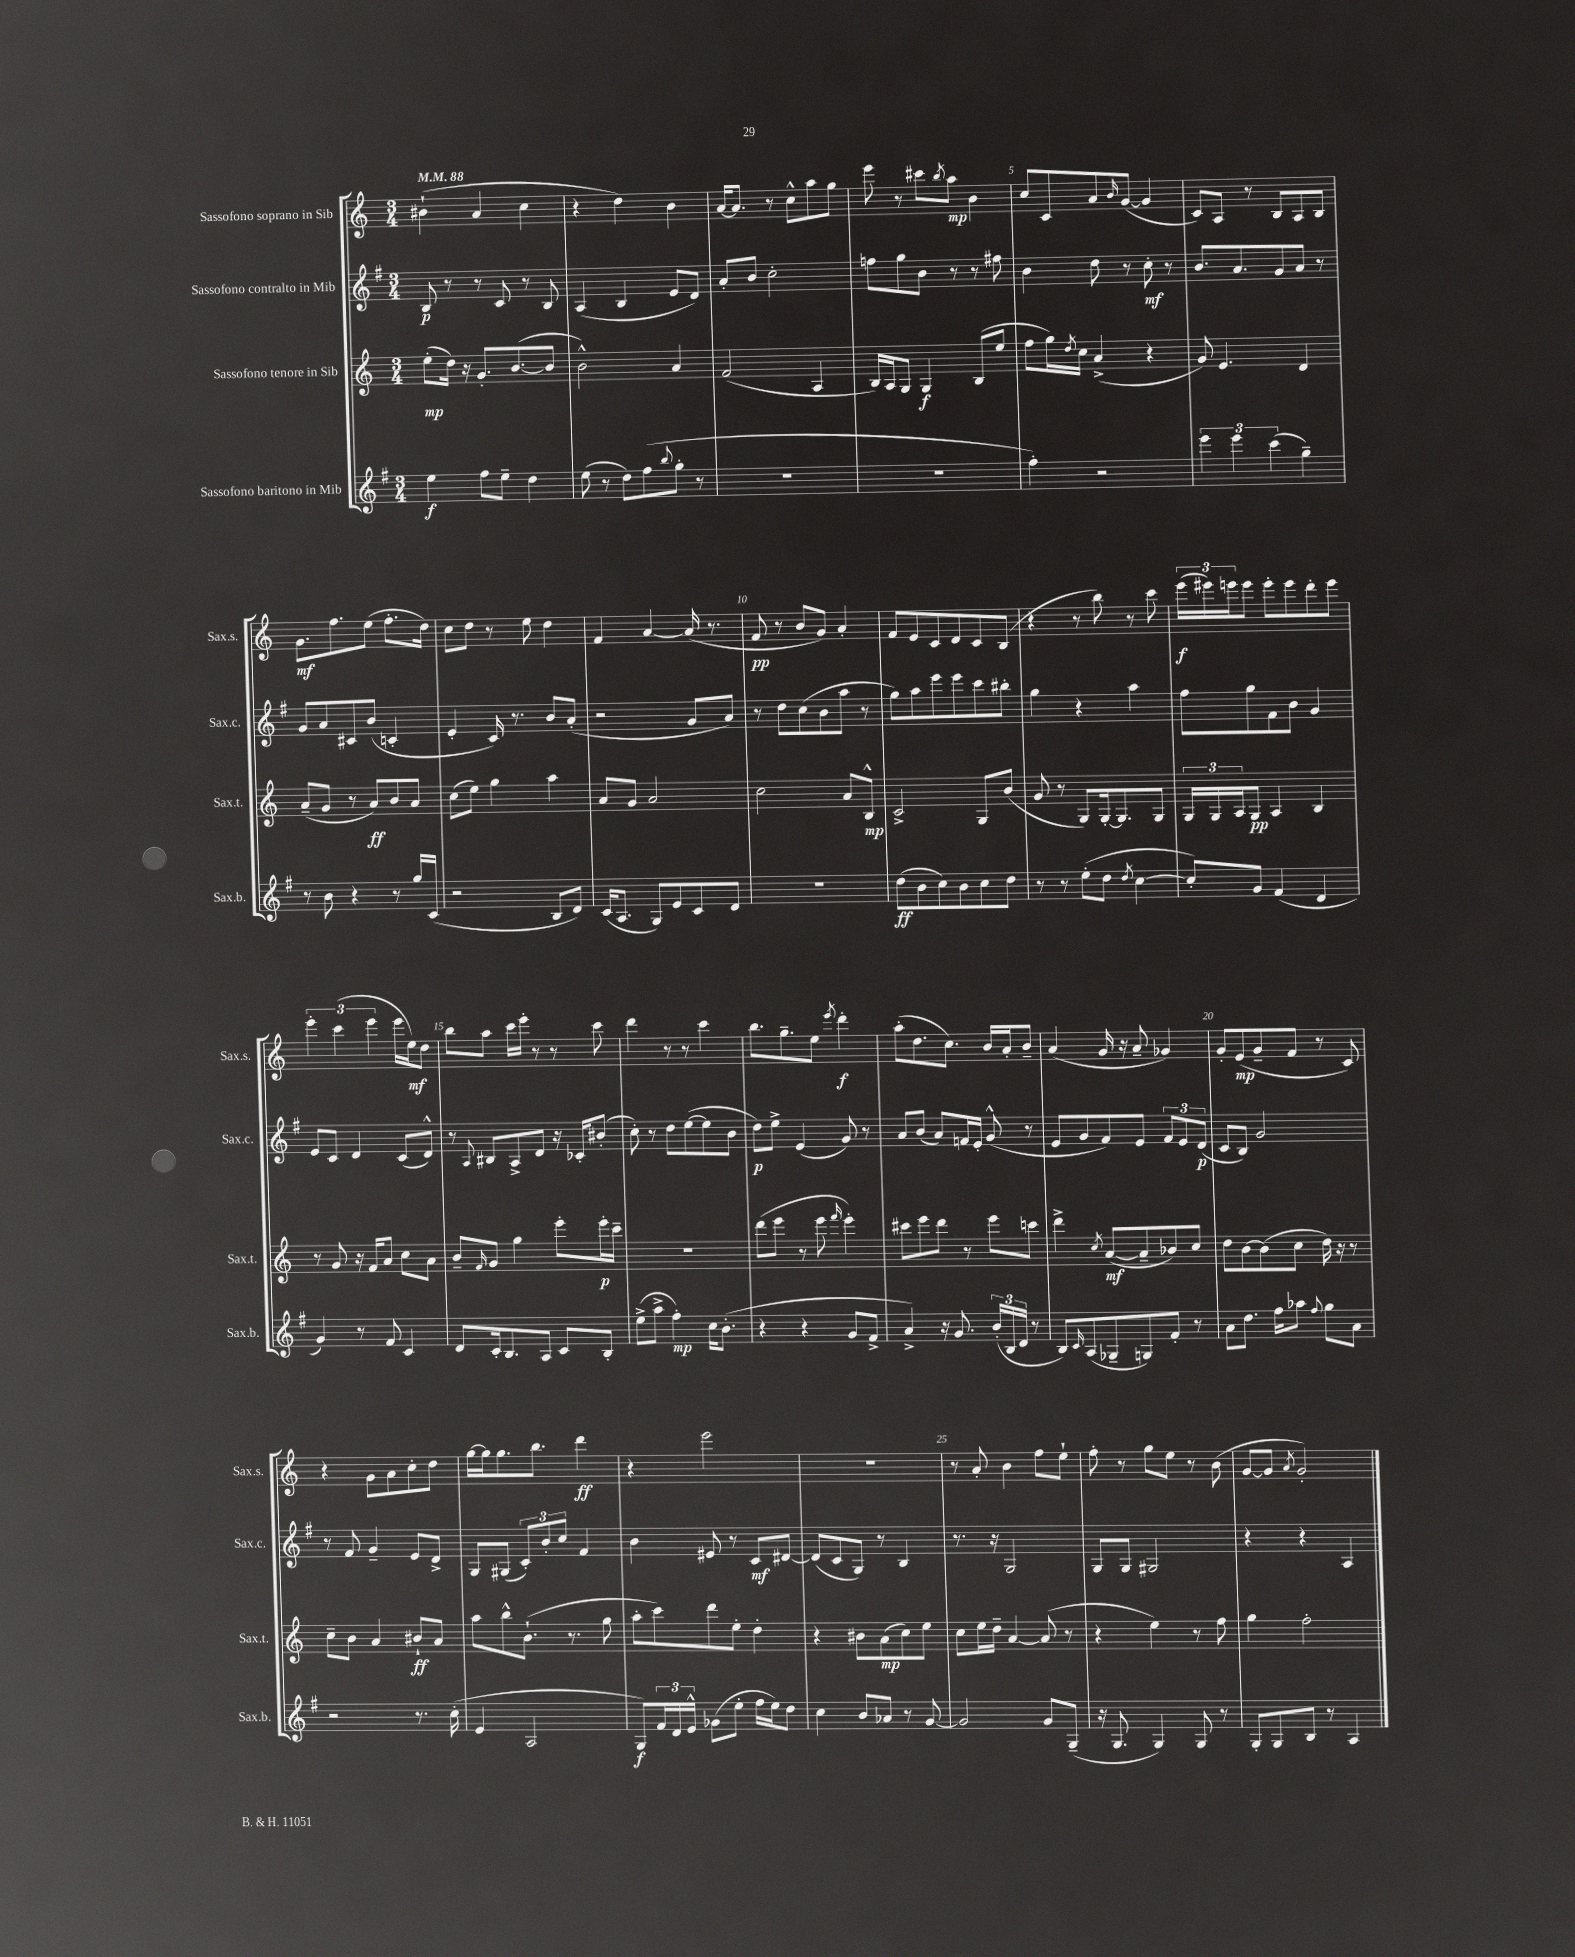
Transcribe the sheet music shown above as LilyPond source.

<<
\new StaffGroup <<
\new Staff = "s0" \with { instrumentName = "Sassofono soprano in Sib" shortInstrumentName = "Sax.s." } {
    \clef treble \key c \major \numericTimeSignature \time 3/4 \tempo 4 = 88
    bis'4-!( a'4 c''4 |
    r4 d''4) b'4 |
    a'16~ a'8. r8 c''8-^ a''8 g''8 |
    e'''8 r8 cis'''8 \acciaccatura { b''8 } a''8\mp b'4 |
    c''8 c'8 a'8 \grace { b'16 } g'8~( g'4 |
    c'8) a8 r8 b8 a8 b8 |
    g'8.\mf f''8. e''8( f''8.-. d''16) |
    c''8 d''8 r8 e''8 d''4 |
    f'4 a'4~ a'16( r8. |
    f'8\pp r8 b'8 g'8) a'4-. |
    f'8 e'8 c'8 d'8 c'8 b8( |
    r4 r8 b''8) r8 c'''8 |
    \tuplet 3/2 { e'''16\f( eis'''16) e'''16 } e'''8 e'''8-. e'''8 d'''8-. e'''8 |
    \tuplet 3/2 { e'''4-. c'''4( e'''4 } e'''16 e''16\mf) d''8 |
    b''8 a''8 c'''16 e'''16-. r8 r8 c'''8 |
    d'''4 r8 r8 c'''4 |
    b''8. g''8.-- e''8 \acciaccatura { e'''8 } d'''4-.\f |
    a''8-.( d''8. c''8.) b'16 a'16-. b'8-- |
    a'4( g'16 r16 a'8-- ges'4) |
    g'8-. e'8\mp( g'8-- f'8 r8 c'8) |
    r4 g'8 a'8 c''8-. d''8 |
    g''16~ g''16 g''8. b''8. d'''4\ff |
    r4 e'''2 |
    R2. |
    r8 a'8-. b'4 f''8 e''8-! |
    f''8-. r8 g''8 e''8 r8 b'8( |
    g'8~ g'8 \acciaccatura { a'8 } g'2-.) \bar "|." |
}
\new Staff = "s1" \with { instrumentName = "Sassofono contralto in Mib" shortInstrumentName = "Sax.c." } {
    \clef treble \key g \major \numericTimeSignature \time 3/4
    b8\p r8 r8 c'8 r8 b8 |
    a4( b4 e'8 d'8) |
    a'8-. b'8 c''2-. |
    f''8 g''8 b'8 r8 r8 fis''8 |
    b'4 d''8 r8 c''8-.\mf r8 |
    b'8. a'8. g'8 a'8 r8 |
    g'8 a'8 cis'8 b'8( c'4-. |
    e'4-. c'16) r8. b'8 a'8-.( |
    r2 g'8 a'8) |
    r8 d''8 c''8( b'8 a''8 r8 |
    g''8) a''8 e'''8 e'''8 c'''8 bis''8-. |
    g''4 r4 a''4 |
    fis''8 g''8 fis'8 b'8 g'4 |
    e'8 c'8 d'4 c'8( d'8-^) |
    r8 \appoggiatura { a8 } bis8 a8-> d'8 r16 ces'16-. bis'8-.( |
    c''8-.) r8 d''8 e''8~( e''8 b'8 |
    d''8\p) e''8-> e'4( g'8) r8 |
    a'8 b'8( a'8) f'16 e'16-. g'8-^( r8 |
    e'8 g'8 fis'8) e'8 \tuplet 3/2 { fis'8 e'8 d'8\p( } |
    c'8 b8) g'2 |
    r8 fis'8 g'4-- e'8 d'8-> |
    g8 gis8( \tuplet 3/2 { c'8-.) b'8-. c''8 } fis'4 |
    b'4 eis'8 r8 c'8\mf dis'8~ |
    dis'8( c'8 g8) r8 b4 |
    r8. r16 g2 |
    g8 g8 gis2 |
    r4 r4 a4 \bar "|." |
}
\new Staff = "s2" \with { instrumentName = "Sassofono tenore in Sib" shortInstrumentName = "Sax.t." } {
    \clef treble \key c \major \numericTimeSignature \time 3/4
    e''8-.\mp( d''16) r16 g'8.-. b'8.~( b'8 |
    b'2-^) a'4 |
    f'2( a4 |
    b16) a16 g8 g4\f b8( e''8 |
    f''8 g''16) \acciaccatura { d''8 } c''16 a'4->( r4 |
    g'8) e'4. d'4 |
    a'8--( g'8 r8 a'8\ff) b'8 a'8 |
    c''8( e''8) g''4 a''4 |
    a'8 g'8 a'2 |
    c''2 a'8 b8-^\mp |
    c'2-> g8 b'8( |
    g'8 r8 g8) g16~-. g8. g8 |
    \tuplet 3/2 { g16 g16 a16 } g8\pp a4 b4 |
    r8 g'8 r16 f'16 a'8 c''8 a'8 |
    b'8-- \grace { f'16 } g'8 g''4 e'''8-. e'''16-.\p c'''16-- |
    R2. |
    d'''8( e'''8 r8 e'''8 \grace { f'''16 } e'''4-.) |
    cis'''8 e'''8 d'''8 r8 e'''8 c'''8 |
    d'''4-> \acciaccatura { c''8 } a'8~\mf( a'8-- bes'8) c''8 |
    d''8 b'8~ b'8( c''8 d''16) r16 r8 |
    c''8-- b'8 a'4 bis'8-!\ff a'8 |
    a''8 b''8-^ b'8.-!( r8. g''8 |
    a''8-. c'''8) d'''8 e''8-. d''4-. |
    r4 bis'8 a'8\mp( c''8) e''8 |
    c''8 e''16 d''16-- a'4~ a'8( r8 |
    r4 e''4) r8 f''8 |
    g''4 f''2-. \bar "|." |
}
\new Staff = "s3" \with { instrumentName = "Sassofono baritono in Mib" shortInstrumentName = "Sax.b." } {
    \clef treble \key g \major \numericTimeSignature \time 3/4
    e''4\f fis''8 e''8-- d''4 |
    e''8( r8 d''8) fis''8( \appoggiatura { b''8 } g''8-. r8 |
    R2. |
    R2. |
    fis''4-.) r2 |
    \tuplet 3/2 { e'''4 e'''4 c'''4( } g''4--) |
    r8 b'8 r4 r8 g''16 c'16( |
    r2 b8 d'8) |
    c'16( a8. g8) e'8 c'8 d'8 |
    R2. |
    d''8\ff( b'8 c''8) b'8 c''8 d''8 |
    r8 r8 e''8-.( d''8 \acciaccatura { d''8 } c''4~ |
    c''8-.) g'8 fis'4( d'4 |
    g'4) r8 fis'8 c'4 |
    d'8 c'16-. b8. a8 c'8 b8-. |
    e''8->( a''8-> fis''4-.\mp) c''16 b'8.-.( |
    r4 r4 g'8 fis'8-> |
    a'4->) r16 g'8. \tuplet 3/2 { b'16-.( b16 d'16 } r8 |
    b8) \grace { c'16 } a8( ges8-- g8) fis'8-. r8 |
    a'8 d''8. fis''16 aes''8 \appoggiatura { fis''8 } g''8 a'8 |
    r2 r8. c''16-.( |
    e'4 a2 |
    g8\f) \tuplet 3/2 { fis'16 d'16 e'16-^ } ges'8( e''8-. fis''16 e''16) d''8 |
    c''4 b'8 aes'8 r8 g'8~ |
    g'2 g'8 g8--( |
    r16 g8. g4) g8 r8 |
    g8-. g8 b8 r8 a4 \bar "|." |
}
>>
>>
\layout { \context { \Score \override BarNumber.break-visibility = ##(#f #t #t) barNumberVisibility = #(every-nth-bar-number-visible 5) } }
